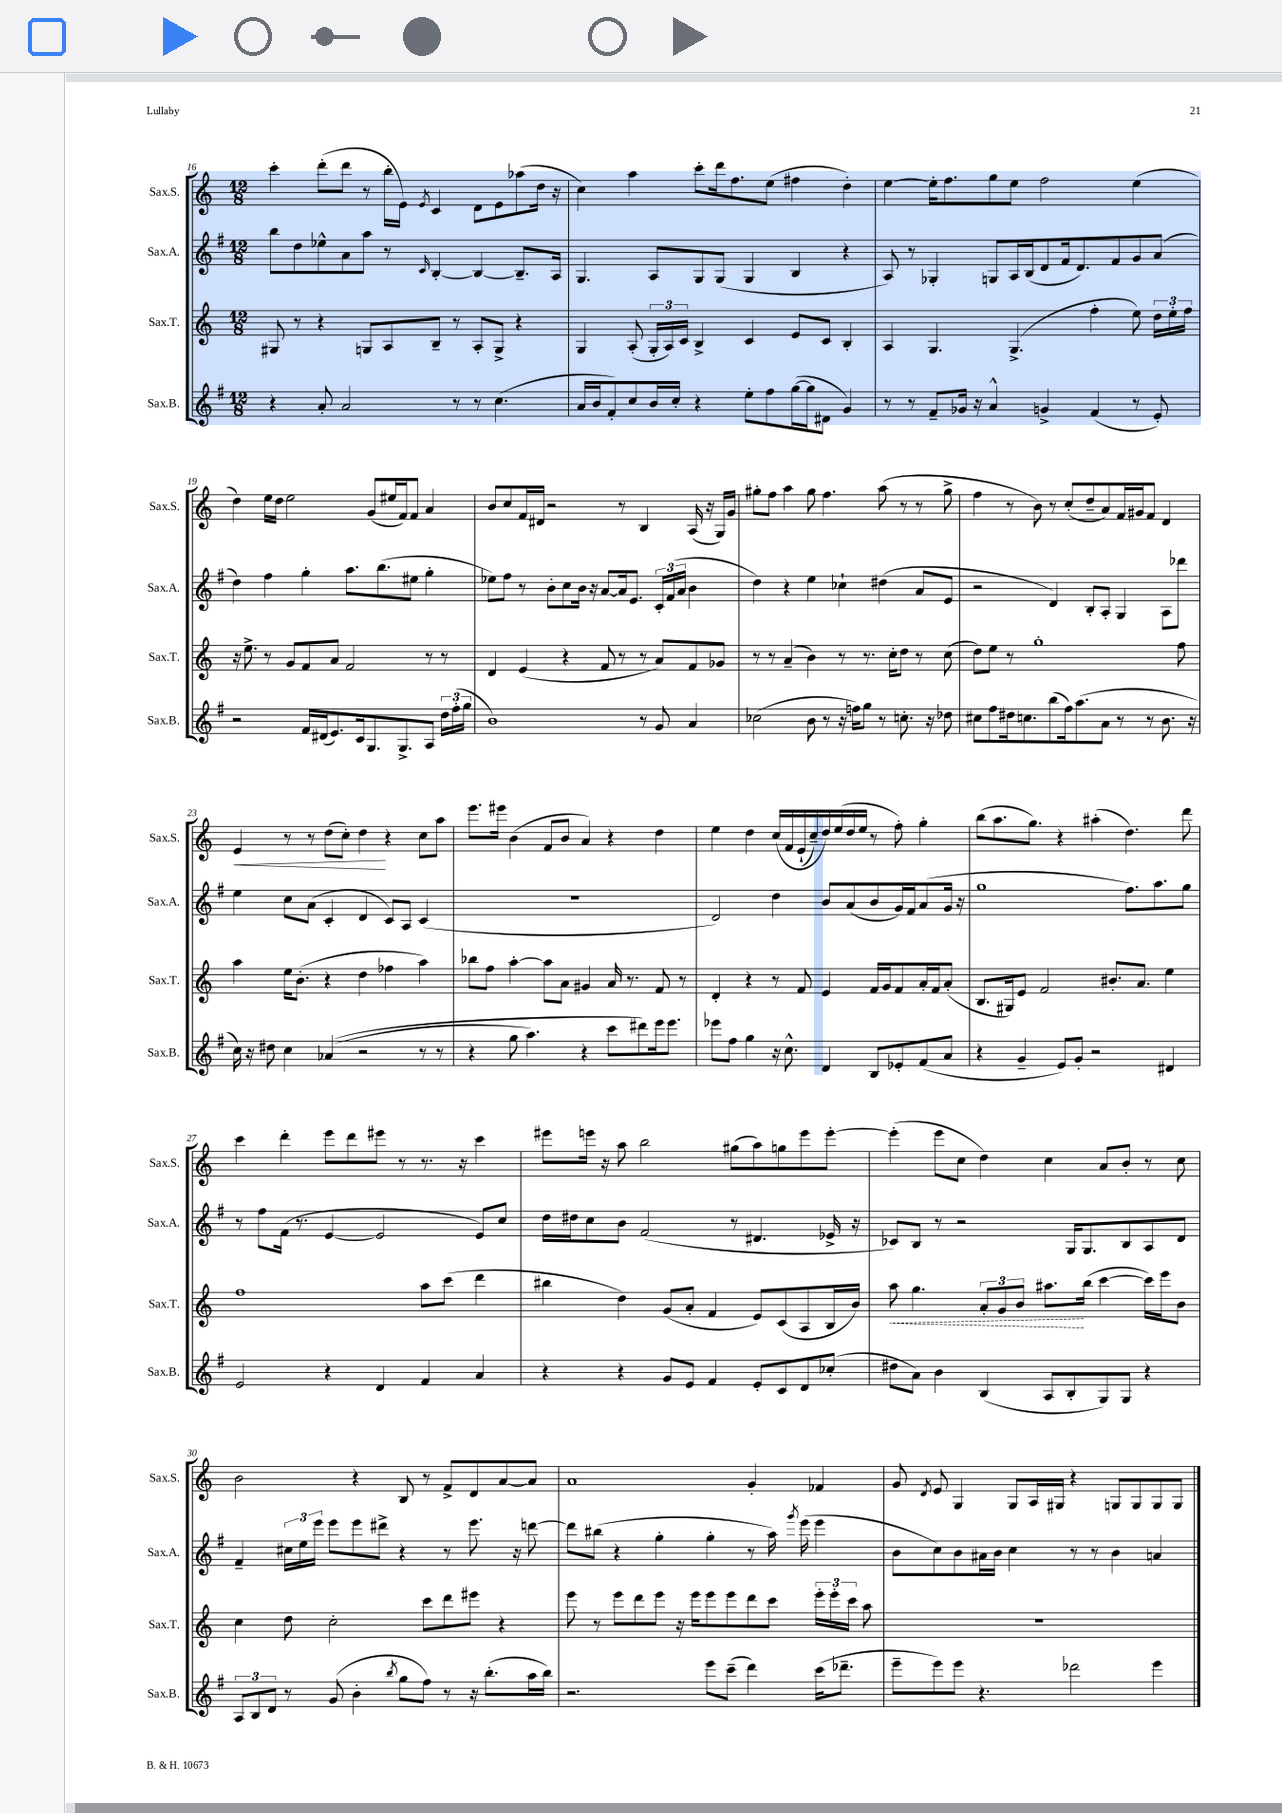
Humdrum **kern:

**kern	**kern	**kern	**kern
*staff4	*staff3	*staff2	*staff1
*clefG2	*clefG2	*clefG2	*clefG2
*k[f#]	*k[]	*k[f#]	*k[]
*M12/8	*M12/8	*M12/8	*M12/8
4r	8G#/	8bb\L	4ccc'\
.	8r	8dd\	.
8a'/	4r	8ee-^^\	(8ddd'\L
2a/	.	8a\	8ddd\J
.	8G/L	8aa\J	8r
.	8A/	8r	16bb'\LL
.	.	.	16e\JJ)
.	.	16qqc/	8qe/
.	8B~/J	[4B'/	4c/
8r	8r	.	.
8r	8A'/L	4B/_	8d\L
(4.cc\	8G^/J	.	8e\
.	4r	8.B~/]L	(8aa-\
.	.	.	16dd\Jk
.	.	16A/Jk	16r
=	=	=	=
16a/LL	4G/	4.G/	4cc\)
16b/J	.	.	.
8f#'/)	.	.	.
8cc/	(8A'/	.	4aa\
16b/L	24G'/LL	8A/L	.
.	24A/)	.	.
16cc'/JJ	.	.	.
.	24c/JJ	.	.
4r	4B^/	8G/	8ccc'\L
.	.	(8G/J	16ddd\k
.	.	.	8.ff\
8ee'\L	4c/	4G/	.
8ff#\	.	.	(8ee\J
([16gg\L	8e/L	4B/	4ff#\
16gg\]J	.	.	.
8d#\J	8c/J	.	.
4g/)	4B'/	4r	4dd'\)
=	=	=	=
8r	4A/	8A/)	[4ee\
8r	.	8r	.
8f#~/L	4.G/	4G-'/	16ee'\]LK
.	.	.	8.ff\
16g-/Jk	.	.	.
16r	.	.	.
4a^^/	.	8G/L	8gg\
.	(4.G^/	16A/L	8ee\J
.	.	(16B/J	.
4g^/	.	8d/	2ff\
.	.	16f#/k	.
.	.	8.d/)	.
(4f#/	4ff'\	.	.
.	.	8f#/	.
8r	8ee\)	8g/	(4ee\
8e'/)	24dd\LL	(8a/J	.
.	24ee'\	.	.
.	24ff\JJ	.	.
=	=	=	=
2r	16r	4dd\)	4dd\)
.	8.ee^\	.	.
.	8r	4ff#\	16ee\LL
.	.	.	16dd\JJ
.	8g/L	.	2ee\
16f#/LL	8f/	4gg'\	.
(16d#/J	.	.	.
8.e/)	8a/J	.	.
.	2f/	8.aa\L	.
16c/k	.	.	.
8.G/	.	.	(8g/L
.	.	(8.bb\	.
.	.	.	16ee#/L
8.G^/	.	.	16f/J)
.	.	8ee#\J	8f/J
8A/J	8r	4gg'\	4a/
24dd\LL	8r	.	.
(24ff#'\	.	.	.
24gg\JJ	.	.	.
=	=	=	=
1b)	4d/	8ee-\L)	8b/L
.	.	8ff#\J	8cc/
.	(4e/	8r	16f/L
.	.	.	16d#/JJ
.	.	8b'\L	2r
.	4r	8cc\	.
.	.	16b\Jk	.
.	.	16r	.
.	8f/	[8a/L	.
.	8r	16a/]k	8r
.	.	8.e/J	.
8r	8r	.	4B/
8g/	8a/L)	24c'/LL	.
.	.	(24f#/	.
.	.	24a/JJ	.
4a/	8f/	4b\	(16A/
.	.	.	16r
.	8g-/J	.	16G/LL)
.	.	.	16g/JJ
=	=	=	=
(2cc-\	8r	4dd\)	8gg#'\L
.	8r	.	8ff\J
.	(4a~/	4r	4aa\
8b\	4b\)	4ee\	8gg#\
8r	.	.	4.ff\
16r	8r	4cc-`\	.
16ff\LK)	.	.	.
8gg\J	8.r	.	.
8r	.	(4dd#\	(8aa\
.	16cc'\LK	.	.
8.cc'\	8dd\J	.	8r
.	8r	8a/L	8r
16r	.	.	.
8dd-\	(8cc\	8e/J	8gg#^\
=	=	=	=
8cc#\L	8dd\L)	2r	4ff\
8ff#\	8ee\J	.	.
16dd#\k	8r	.	8r
8.cc\	.	.	.
.	1gg'	.	8b\)
(8bb\	.	4d/)	8r
16ff#\k)	.	.	(8cc'/L
(8.aa\	.	.	.
.	.	8B'/L	8dd~/
8a\J	.	8A'/J	8a/)
8r	.	4G/	16f/L
.	.	.	16g#/J
8r	.	.	8f/J
8.b\	.	8A\L	4d/
.	8ff\	8ddd-\J	.
16r	.	.	.
=	=	=	=
16cc\)	4aa\	4ee\	4e/
16r	.	.	.
8dd#\	.	.	.
4cc\	16ee\LK	8cc\L	8r
.	(8.b'\J	.	.
.	.	(8a\J	8r
&((4a-/	4r	4c'/	(8dd\L
.	.	.	8cc'\J)
2r	4dd\	4d/	4dd\
.	4ff-\	8c/L)	4r
.	.	8A/J	.
8r	4aa\)	(4c/	8cc\L
8r	.	.	8aa\J
=	=	=	=
4r	8bb-\L	1.r	8.eee\L
.	8ff\J	.	.
.	.	.	16eee#\Jk
8gg\	[4aa'\	.	(4b\
4.aa\)	.	.	.
.	8aa\]L	.	8f/L
.	8a\J	.	8b/J
4r	4g#/	.	4a/)
8ccc\L	16a/	.	4r
.	8.r	.	.
8ddd#\&)	.	.	.
16eee\k	8f/	.	4dd\
8.eee\J	.	.	.
.	8r	.	.
=	=	=	=
8eee-\L	4d'/	2d/)	4ee\
8ff#\J	.	.	.
4gg\	4r	.	4dd\
16r	8r	4dd\	&(16cc/LL
8.cc^^\	.	.	16f/
.	8f/	.	(16e`/
.	.	.	16cc~/)
4d/	4e/	8b/L	16dd/&)
.	.	.	(16ee/
.	.	(8a/	16dd/
.	.	.	16ee/JJ
8B/L	16f/LL	8b/	8r
.	16g/J	.	.
8e-'/	8f/	16g/L)	8ff'\)
.	.	16f#/J	.
(8f#/	16a'/L	(8a/	4gg'\
.	16f/J	.	.
8a/J	(8a'/J	16g/Jk	.
.	.	16r	.
=	=	=	=
4r	8.B/L	1gg	(8bb\L
.	.	.	8.aa\
.	16G#/k)	.	.
4g~/	8e/J	.	.
.	.	.	8.gg\J)
.	2f/	.	.
8e/L)	.	.	4r
8g'/J	.	.	.
2r	.	.	(4aa#'\
.	8.b#'/L	.	.
.	.	8.ff#\L)	4.dd\)
.	8.a/J	.	.
.	.	8.aa\	.
4d#/	4ee\	.	.
.	.	8gg\J	8ddd\
=	=	=	=
2e/	1ff	8r	4ccc\
.	.	8ff#\L	.
.	.	(16f#\Jk	4ddd'\
.	.	8.r	.
4r	.	[4e/	8eee\L
.	.	.	8ddd\
4d/	.	2e/]	8eee#\J
.	.	.	8r
4f#/	8aa\L	.	8.r
.	(8ccc\J	.	.
.	.	.	16r
4a/	4ddd\	8e/L)	4ccc\
.	.	8cc/J	.
=	=	=	=
4r	4bb#\	16dd\LL	8eee#\L
.	.	16dd#\J	.
.	.	8cc\	16eee\Jk
.	.	.	16r
4r	4dd\)	8b\J	8aa\
.	.	(2f#/	2bb\
8g/L	(8g/L	.	.
8e/J	8a'/J	.	.
4f#/	4f/	.	.
.	.	8r	(8gg#\L
8e'/L	8e/L)	4.d#/	8aa\)
8c/	(8c/	.	8gg\
8d/	8A/	.	8eee\
(8cc-'/J	16B/L	16e-^/	[8eee'\J
.	16b/JJ)	16r	.
=	=	=	=
8dd#\L	8aa\	8c-/L)	(4eee'\]
8a\J)	4.gg\	8B/J	.
4b\	.	8r	8eee\L
.	.	2r	8cc\J
(4B/	12a'/L	.	4dd\)
.	12g/	.	.
.	12b/J	.	.
8A/L	8.aa#\L	.	4cc\
8B'/	.	16G/LK	.
.	(16bb\Jk	8.G/	.
8G/)	[4ccc\	.	8a/L
8G/J	.	8B/	8b'/J
4r	16ccc\]LL)	8A/	8r
.	16eee\J	.	.
.	8b\J	8d/J	8cc\
=	=	=	=
12A/L	4cc\	4f#~/	2b\
12B/	.	.	.
12d/J	.	.	.
8r	8dd\	24cc#\LL	.
.	.	24ee\	.
.	.	24eee\JJ	.
(8g/	2cc'\	8eee\L	.
4b'\	.	8eee\	4r
.	.	8ddd#^\J	.
8qbb/	.	.	.
8gg\L	.	4r	8B/
8ff#\J)	8ccc\L	.	8r
8r	8ddd\	8r	8f^/L
16r	8eee#\J	8.eee\	8d/
(8.bb'\L	.	.	.
.	4r	.	[8a/
.	.	16r	.
16aa\L	.	[8ddd\	8a/]J
16bb\JJ)	.	.	.
=	=	=	=
2.r	8eee\	8ddd\]L	1a
.	8r	(8bb#\J	.
.	8eee\L	4r	.
.	8ddd\	.	.
.	8eee\J	4gg'\	.
.	16r	.	.
.	16eee\LK	.	.
8eee\L	8eee\	4gg'\	.
(8ccc~\J	8eee\	.	.
4ddd\)	8ddd\	8r	4g'/
.	8ccc\J	16aa\)	.
.	.	8qggg/	.
.	.	(16eee\	.
(16ccc\LK	24eee'\LL	4eee\	4f-/
.	24eee'\	.	.
8.ddd-~\J	.	.	.
.	24ccc\JJ	.	.
.	8aa\	.	.
=	=	=	=
8eee~\L	1.r	8b\L	8g/
.	.	.	8qd/
8eee\)	.	8cc\)	8e/
8eee\J	.	8b\	4G/
4.r	.	16a#\L	.
.	.	16b\JJ	.
.	.	4cc\	8G/L
.	.	.	16A/L
.	.	.	16G#/JJ
2ddd-\	.	8r	4r
.	.	8r	.
.	.	4b\	8G/L
.	.	.	8G/
4eee\	.	4a/	8G/
.	.	.	8G/J
==	==	==	==
*-	*-	*-	*-
